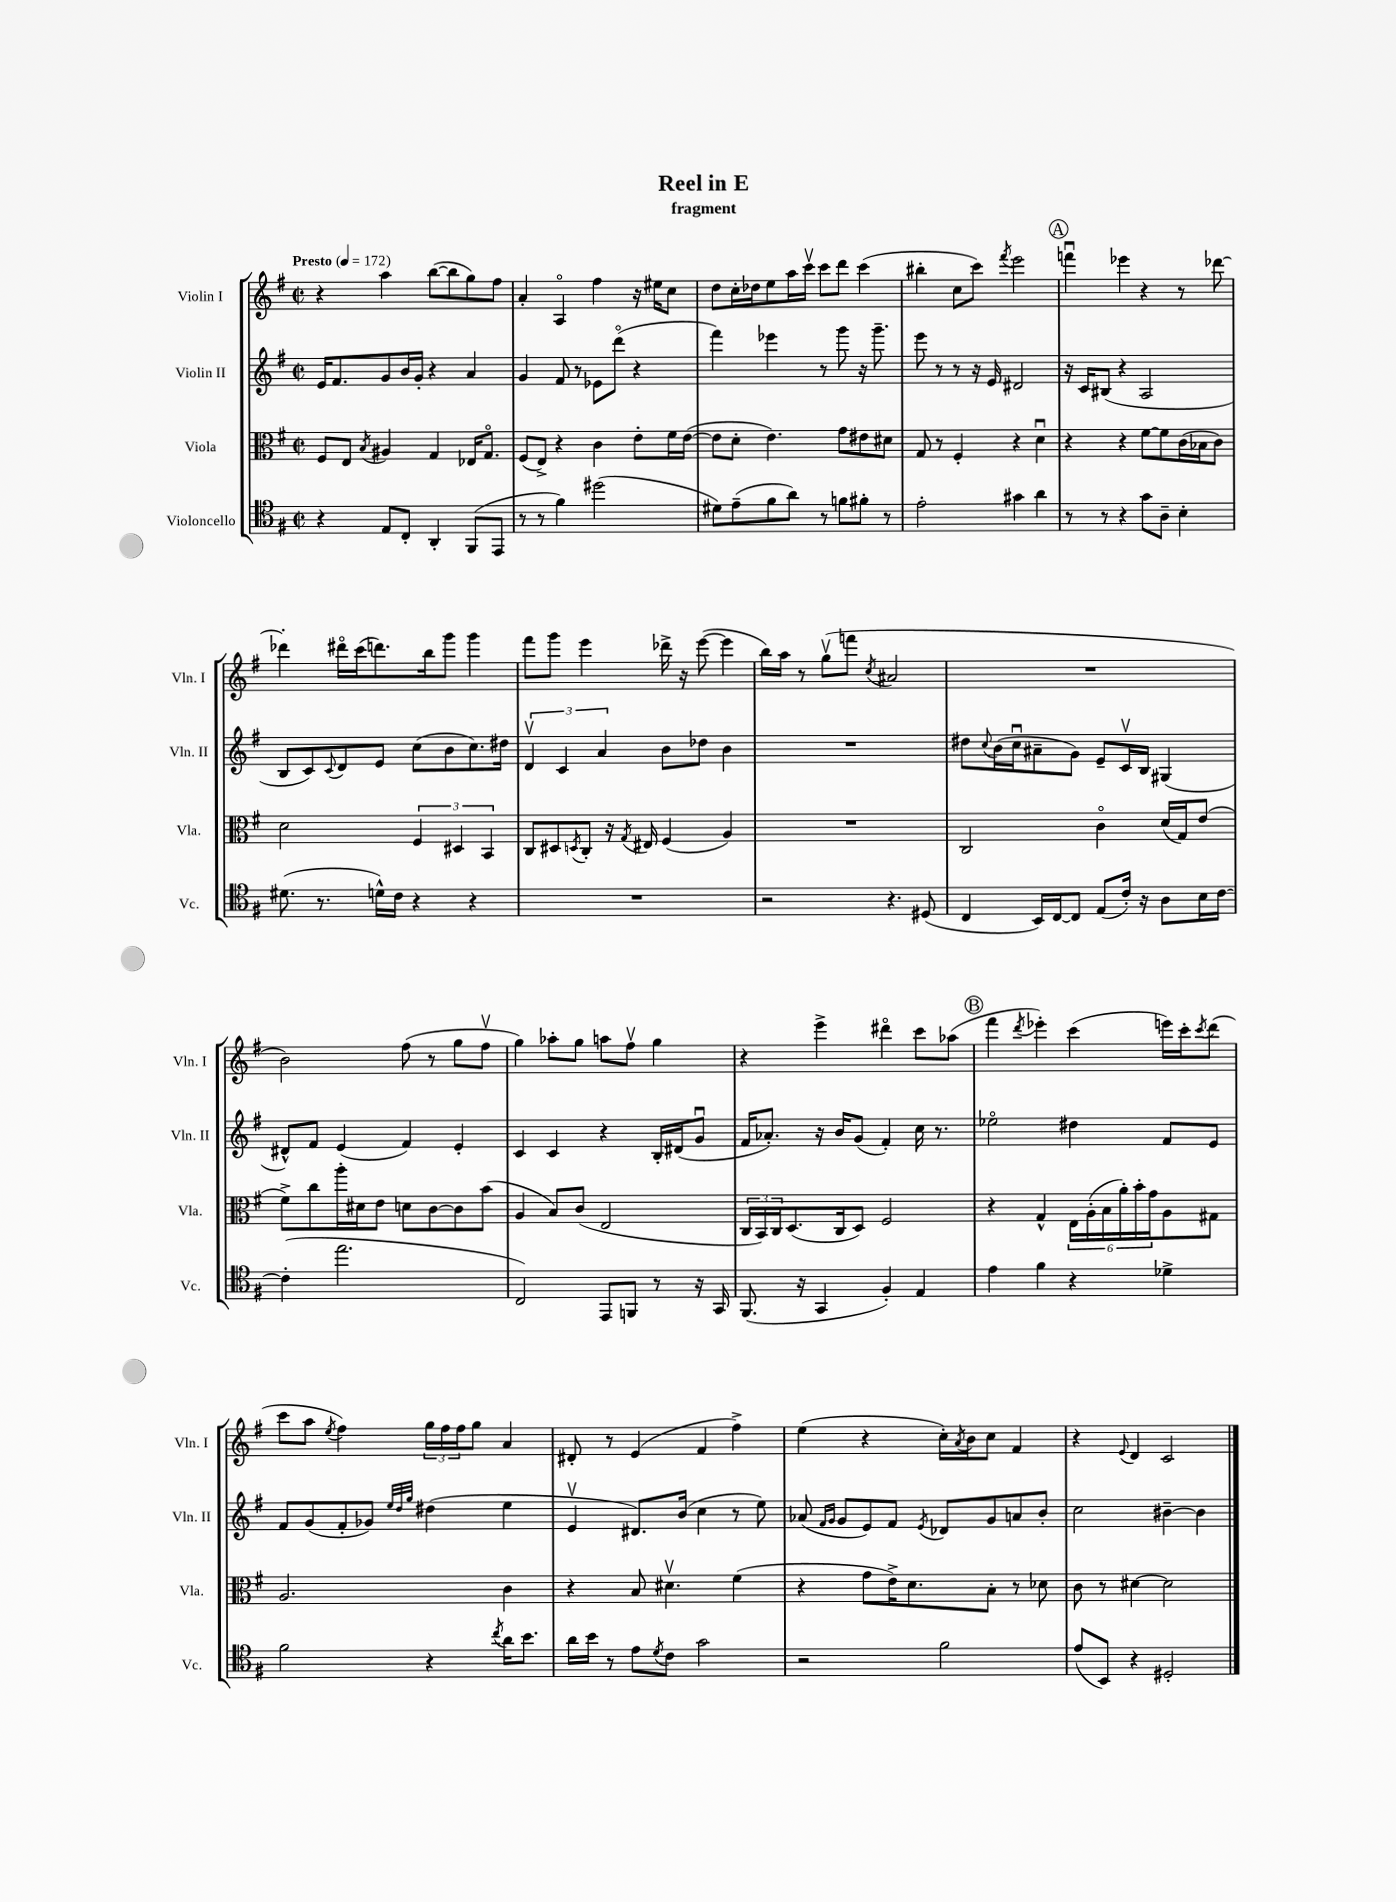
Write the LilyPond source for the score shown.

\header { title = "Reel in E" subtitle = "fragment" }
<<
\new StaffGroup <<
\new Staff = "s0" \with { instrumentName = "Violin I" shortInstrumentName = "Vln. I" } {
    \clef treble \key g \major \defaultTimeSignature \time 2/2 \tempo "Presto" 4 = 172
    r4 a''4 b''8~( b''8 g''8) fis''8 |
    a'4-. a4\flageolet fis''4 r16 eis''16 c''8 |
    d''8 c''16-. des''16 e''8 a''16 c'''16\upbow c'''8 d'''8 c'''4( |
    bis''4-. c''8 c'''8) \acciaccatura { fis'''8 } e'''2 |
    \mark \markup { \circle "A" } f'''4\downbow ees'''4 r4 r8 des'''8~ |
    des'''4-. dis'''16\flageolet c'''16( d'''8.) b''16 g'''8 g'''4 |
    fis'''8 g'''8 e'''4 des'''16-> r16 e'''8~( e'''4 |
    b''16) a''16 r8 g''8\upbow( f'''8 \acciaccatura { c''8 } ais'2 |
    R1 |
    b'2) fis''8( r8 g''8 fis''8\upbow |
    g''4) aes''8-. g''8 a''8 fis''8\upbow g''4 |
    r4 e'''4-> dis'''4\flageolet c'''8 aes''8( |
    \mark \markup { \circle "B" } fis'''4 \acciaccatura { d'''8 } ees'''4-.) c'''4( e'''16) c'''16-. \acciaccatura { c'''8 } d'''8( |
    c'''8 a''8 \acciaccatura { e''8 } fis''4) \tuplet 3/2 { g''16 fis''16 fis''16 } g''8 a'4 |
    dis'8-. r8 e'4( fis'4 fis''4->) |
    e''4( r4 c''16-.) \acciaccatura { a'8 } b'16 c''8 fis'4 |
    r4 \appoggiatura { e'8 } d'4 c'2 \bar "|." |
}
\new Staff = "s1" \with { instrumentName = "Violin II" shortInstrumentName = "Vln. II" } {
    \clef treble \key g \major \defaultTimeSignature \time 2/2
    e'16 fis'8. g'8 b'16 g'16-. r4 a'4 |
    g'4 fis'8 r8 ees'8 d'''8\flageolet( r4 |
    fis'''4) ees'''4 r8 g'''8 r16 g'''8.-- |
    e'''8 r8 r8 r16 e'16 dis'2 |
    \mark \markup { \circle "A" } r16 c'16 bis8( r4 a2 |
    b8 c'8) \appoggiatura { c'8 } d'8 e'8 c''8( b'8 c''8.) dis''16 |
    \tuplet 3/2 { d'4\upbow c'4 a'4 } b'8 des''8 b'4 |
    R1 |
    dis''8 \appoggiatura { c''8 } b'16( c''16\downbow ais'8-- g'8) e'8-- c'16\upbow b16 gis4( |
    dis'8-^) fis'8 e'4( fis'4) e'4-. |
    c'4 c'4 r4 b16-. dis'16( g'8\downbow |
    fis'16 aes'8.-.) r16 b'16 g'8( fis'4-.) c''16 r8. |
    \mark \markup { \circle "B" } ees''2\flageolet dis''4 fis'8 e'8 |
    fis'8 g'8( fis'8-. ges'8) \grace { e''32 d''32 g''32 } dis''4( e''4 |
    e'4\upbow dis'8.) b'16( c''4 r8 e''8) |
    aes'8( \grace { fis'16 g'16 } g'8 e'8) fis'8 \acciaccatura { e'8 } des'8 g'8 a'8 b'8-. |
    c''2 bis'4~-- bis'4 \bar "|." |
}
\new Staff = "s2" \with { instrumentName = "Viola" shortInstrumentName = "Vla." } {
    \clef alto \key g \major \defaultTimeSignature \time 2/2
    fis8 e8 \acciaccatura { b8 } ais4 g4 ees16 g8.\flageolet |
    fis8( e8->) r4 c'4 e'8-. fis'16 e'16~( |
    e'8 d'8-. e'4.) g'8 eis'8 dis'8 |
    g8 r8 fis4-. r4 d'4\downbow |
    \mark \markup { \circle "A" } r4 r4 fis'8~ fis'8 c'16( bes16 c'8) |
    d'2 \tuplet 3/2 { fis4 dis4 b,4 } |
    c8 dis8 \acciaccatura { d8 } c8-. r16 \acciaccatura { g8 } eis16 fis4( a4) |
    R1 |
    c2 c'4\flageolet d'16( g16) e'8( |
    fis'8->) c''8 a''16-. dis'16 e'8 d'8 c'8~ c'8 b'8( |
    a4 b8) c'8( e2 |
    \tuplet 3/2 { c16 b,16) c16 } d8.( c16 d8) fis2 |
    \mark \markup { \circle "B" } r4 g4-^ \tuplet 6/4 { e16 a16-.( b16 a'16-.) b'16-. g'16 } a8 gis8 |
    a2. c'4 |
    r4 b8 dis'4.\upbow fis'4( |
    r4 g'8 e'16->) d'8. b8-. r8 des'8 |
    c'8 r8 dis'4~ dis'2 \bar "|." |
}
\new Staff = "s3" \with { instrumentName = "Violoncello" shortInstrumentName = "Vc." } {
    \clef tenor \key g \major \defaultTimeSignature \time 2/2
    r4 e8 c8-. a,4-. fis,8( e,8 |
    r8 r8 fis'4) dis''2( |
    dis'8) e'8--( fis'8 a'8) r8 f'8 fis'8-. r8 |
    e'2-. gis'4 a'4 |
    \mark \markup { \circle "A" } r8 r8 r4 g'8 a8-- b4-. |
    dis'8.( r8. d'16-^) c'16 r4 r4 |
    R1 |
    r2 r4. dis8( |
    c4 b,16) c16~ c8 e8( c'16-.) r16 a8 b16 c'16~ |
    c'4-.( e''2. |
    c2) e,8 f,8 r8 r16 g,16 |
    fis,8.( r16 g,4 fis4-.) e4 |
    \mark \markup { \circle "B" } e'4 fis'4 r4 des'4-> |
    fis'2 r4 \acciaccatura { c''8 } a'16 b'8. |
    a'16 b'16 r8 e'8 \acciaccatura { d'8 } c'8 g'2 |
    r2 fis'2 |
    e'8( b,8) r4 dis2-. \bar "|." |
}
>>
>>
\layout { \context { \Score \remove "Bar_number_engraver" } }
